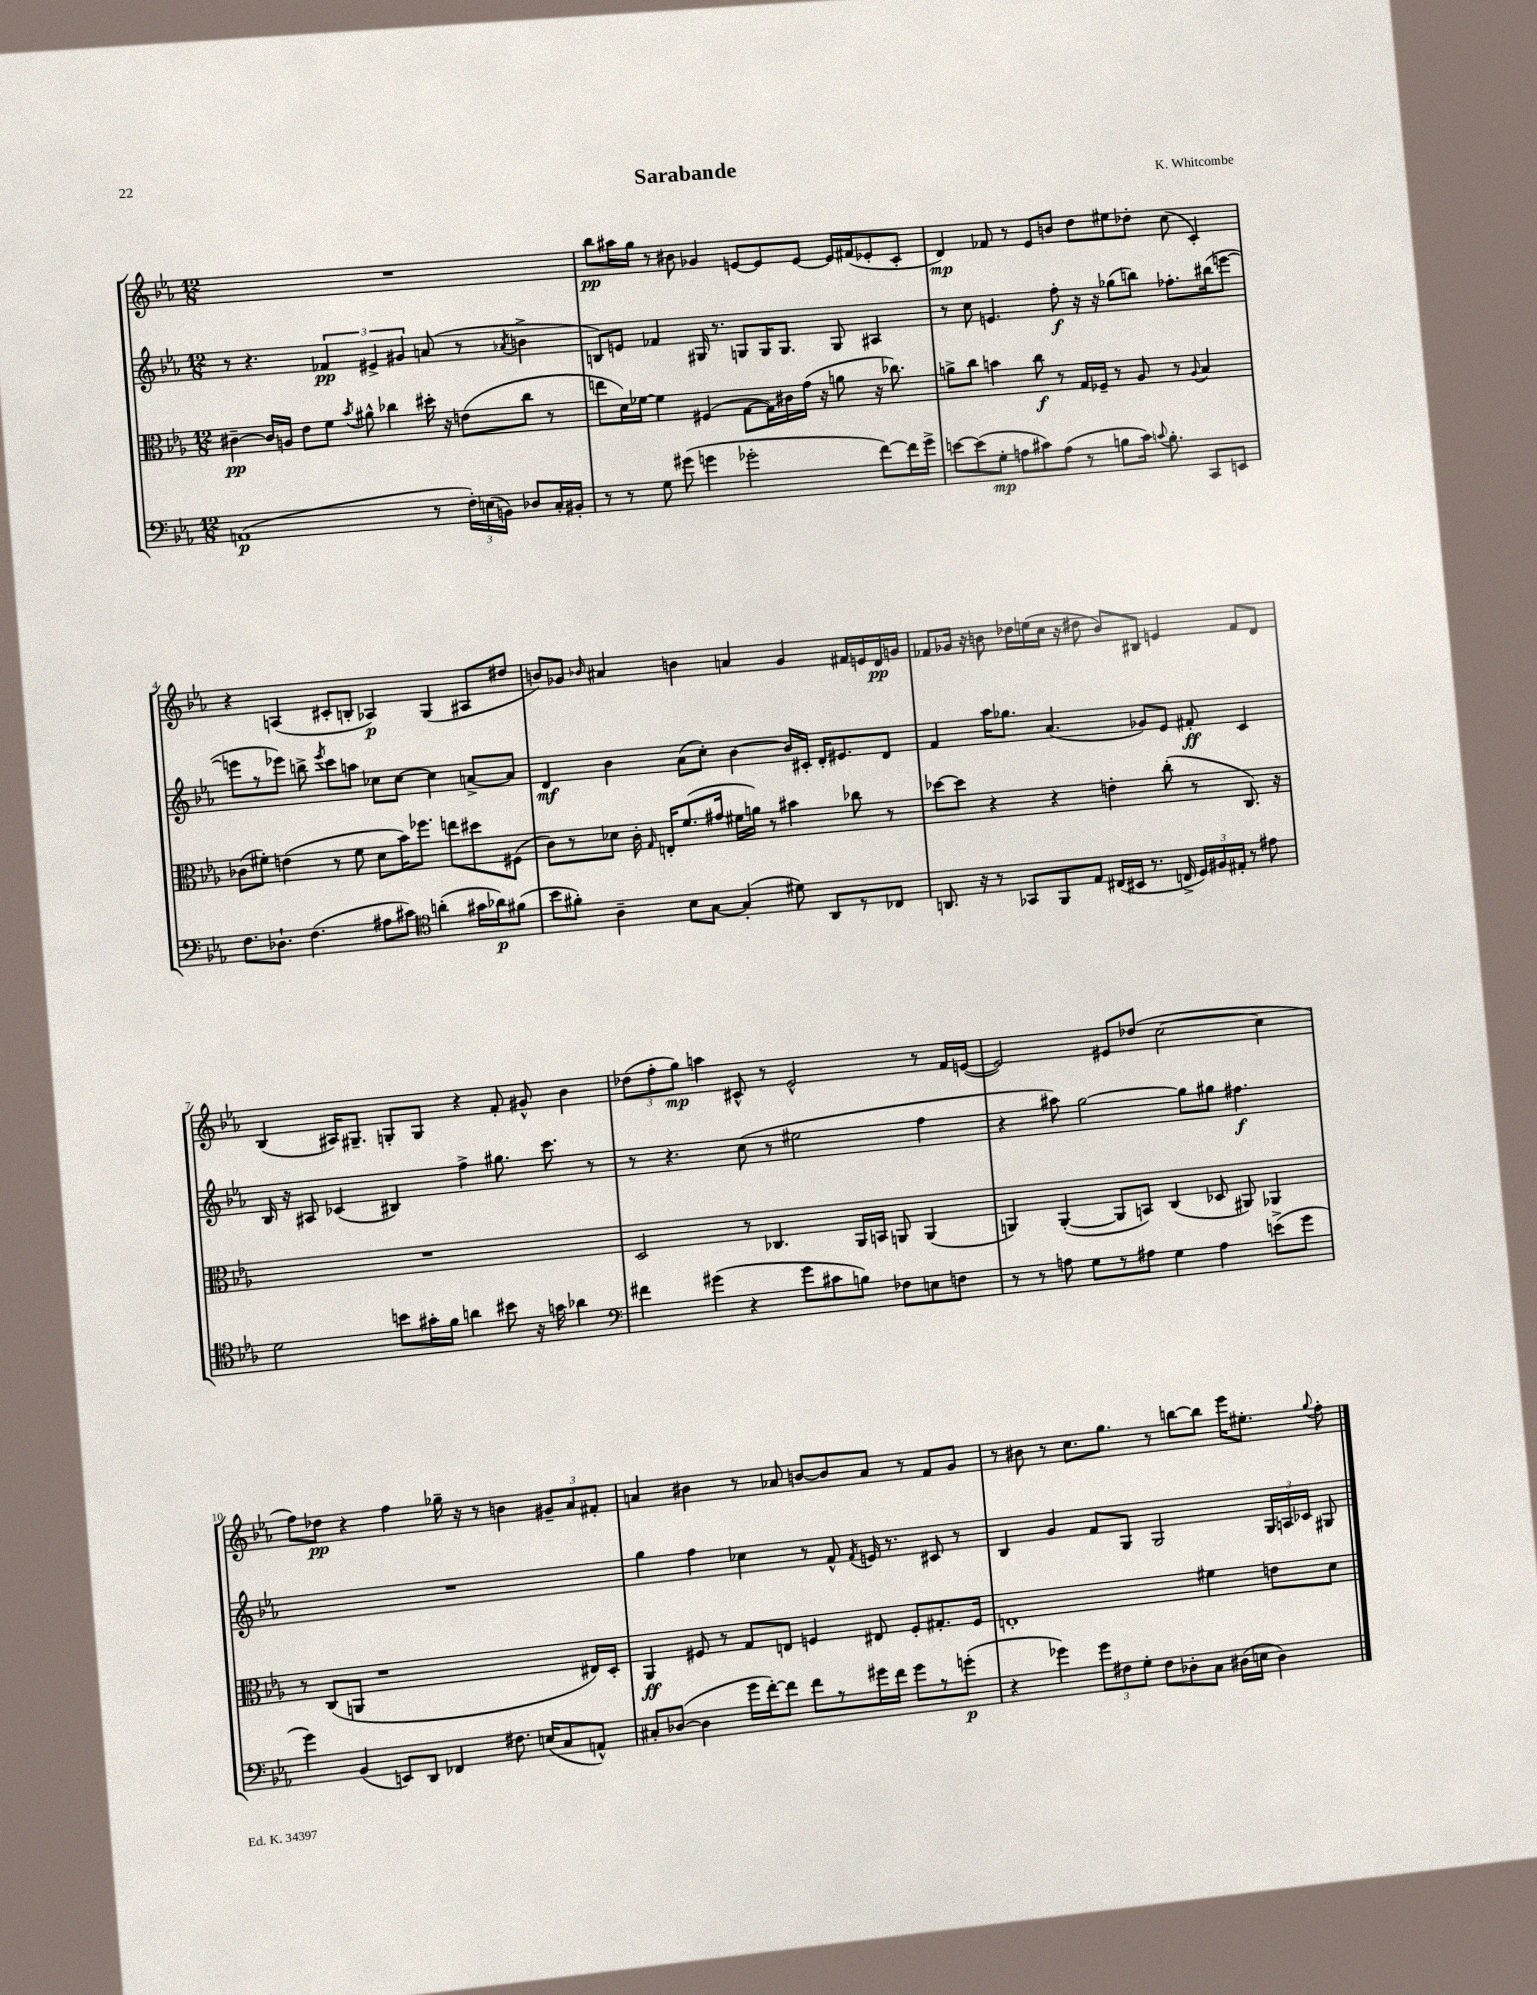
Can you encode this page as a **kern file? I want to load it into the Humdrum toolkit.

**kern	**kern	**kern	**kern
*staff4	*staff3	*staff2	*staff1
*clefF4	*clefC3	*clefG2	*clefG2
*k[b-e-a-]	*k[b-e-a-]	*k[b-e-a-]	*k[b-e-a-]
*M12/8	*M12/8	*M12/8	*M12/8
(1AA	[4c#~	8r	1.r
.	.	4.r	.
.	16c#]	.	.
.	16A	.	.
.	8e-	.	.
.	8f	6f-	.
.	8qb-	.	.
.	8a#^^	.	.
.	.	6e#^	.
.	4cc-	.	.
.	.	6g#	.
8r	16dd#'	(8a	.
.	16r	.	.
24F')	(8e	8r	.
(24E	.	.	.
24BB)	.	.	.
.	.	8qa-	.
8D-	8cc-	4b^	.
16C'	8r	.	.
16BB#'	.	.	.
=	=	=	=
8r	8ee	8B)	8bb-
8r	16d)	8e	16aa#
.	[16f-	.	16gg
8G	4f-]	4f-	8r
(8g#	.	.	8b#
4g	(4F#	16G#	4g-
.	.	8.r	.
2g-'	[8G	8G	[8e
.	16G])	16G	8e]
.	16c#	8.G	.
.	(16g	.	[8e
.	16r	.	.
.	8a	8G	16e]
.	.	.	(16f#
[8f)	16r	4A#	8e-'
.	8.cc-)	.	.
16f]	.	.	8c'
16g-^	.	.	.
=	=	=	=
[8e	8a^	8r	4d)
(8e]	8cc	8cc	.
8G'	4b	4.e	8f-
8A	.	.	8r
8c#)	8cc	.	8e-
(8A	8r	8ff'	8b
8r	16G	16r	8dd
.	16F-~	16r	.
8B	8r	(8gg-	8ee#
16c#)	8A-	8bb)	8dd-'
8qqc	.	.	.
8.B'	.	.	.
.	8r	8.ff-'	(8cc
.	8qqA-	.	.
8CC	4B-	.	4c')
.	.	(16bb#	.
8EE	.	[8eee	.
=	=	=	=
8.F	(8c-	8eee]	4r
.	8f#')	8r	.
8.D-`	.	.	.
.	(4e	8eee-)	(4A
(4.F	.	8bb^	.
.	.	8qeee-	.
.	8r	8ccc	8c#'
.	8f#	8aa	8B'
8A#	8d	8cc-	4A-)
8c#)	16b-)	[8cc-	.
.	8.ff-	.	.
*clefC4	*	*	*
(4a'	.	4cc-]	(4G
.	8ee	.	.
16g#	8dd#	[8a^	8A#
16a-)	.	.	.
(8f#	(8F#	8a]	8dd#
=	=	=	=
8b-	8c)	4d	8b)
8f#')	8r	.	8g-
.	.	.	16qqb-
4A-~	8d-	4b-	4a#
.	16c'	.	.
.	16qqG	.	.
.	16E'	.	.
8B-	(8.f	(8a-	4b
[8G	.	8cc')	.
.	16g#	.	.
(4G']	16f#	[4b-	4a
.	16a)	.	.
.	8r	.	.
8d#)	4b#	16b-]	4g-
.	.	16c#'	.
8AA-	.	16d'	.
.	.	8.e#	.
8r	8cc-	.	16f#
.	.	.	16e
8C-	8r	8d	16d
.	.	.	16g
=	=	=	=
8.AA	[8dd-	4f	8f-
.	8dd-]	.	16g-
16r	.	.	16r
8r	4r	16aa-	8b
.	.	8.gg-	.
8GG-	.	.	16dd-
.	.	.	(16ee
8FF	4r	(4.a-	16cc
.	.	.	16r
8E-	.	.	8dd#
(16C#	4e'	.	8b)
16BB#	.	.	.
8.r	.	8g-)	8B#
.	(8cc'	8e-	4e
16C^	.	.	.
24D)	8r	8f#'	.
24F#	.	.	.
24E#'	.	.	.
8r	8.C)	4c	8f-
8e#	.	.	8d
.	16r	.	.
=	=	=	=
2d	1.r	16B-	(4B-
.	.	16r	.
.	.	8A#	.
.	.	(4c-	16A#)
.	.	.	8.G#~
8b	.	4B#)	8G'
16g#'	.	.	8G
16f	.	.	.
4a	.	4ff^	4r
8b#	.	8.gg#	8f'
16r	.	.	8g#^^
16g	.	8.ccc	.
4a-	.	.	4b-
.	.	8r	.
=	=	=	=
*clefF4	*	*	*
4f#	2D	8r	(12dd-
.	.	.	12ff'
.	.	4.r	.
.	.	.	12gg)
(4g#	.	.	4aa
4r	8r	(8cc	8c#^^
.	4.C-	8r	8r
8g#	.	2ee#	2e-^^
8c#	.	.	.
8B)	16AA-	.	.
.	16BB	.	.
8F-	8AA	.	.
8E	(4AA	4ff	8r
8F	.	.	16f
.	.	.	([16e
=	=	=	=
8r	4AA)	4r	2e])
8r	.	.	.
8A	([4AA'	8aa#)	.
8G	.	[2gg	.
8r	8AA]	.	8e#
8A#	8BB)	.	(8dd-
4G	(4C	.	[2cc
.	.	8gg]	.
4A#	8D-	8gg#	.
.	8AA#)	4.ff#	.
(8e^	4AA-	.	4cc]
8g	.	.	.
=	=	=	=
4g)	8r	1.r	8ff)
.	(8C	.	8dd-
(4BB-	8AA	.	4r
.	1r	.	.
8EE)	.	.	4ff
8DD	.	.	.
4FF-	.	.	16gg-~
.	.	.	16r
.	.	.	8r
8.F#	.	.	4b
(16E	.	.	.
8C	.	.	12g#~
.	.	.	12a-
8AA^^)	16E#)	.	.
.	.	.	12f#'
.	16D'	.	.
=	=	=	=
8C#'	4AA-	4gg	4a
([8D-	.	.	.
4D-]	8F#	4ff	4b#
.	8r	.	.
16g	8G	4cc-	8r
[16f')	.	.	.
8f]	8E	.	8a-
8f	4F	8r	[8b
8r	.	8f^^	8b]
.	.	8qf	.
16g#	8E#	16e	8a-
16f	.	8.r	.
8g#	8F'	.	8r
8r	8.G#'	8c#	8f
(8g'	.	8r	8g
.	16F	.	.
=	=	=	=
4r	1E'	4B-	8r
.	.	.	8b#
4g-)	.	4g	8r
.	.	.	8.cc
12g-	.	8f	.
.	.	.	8.gg
12F#	.	.	.
.	.	8G	.
12G'	.	.	.
8F#	.	2G	8r
8D-'	.	.	[8bb
8C	4f#	.	8bb]
(16D#	.	.	16eee-
16E	.	.	8.ee#'
4D#)	8e	24G	.
.	.	24A	.
.	.	24c-	.
.	.	.	8qqgg
.	8d	8G#	8ff'
==	==	==	==
*-	*-	*-	*-
